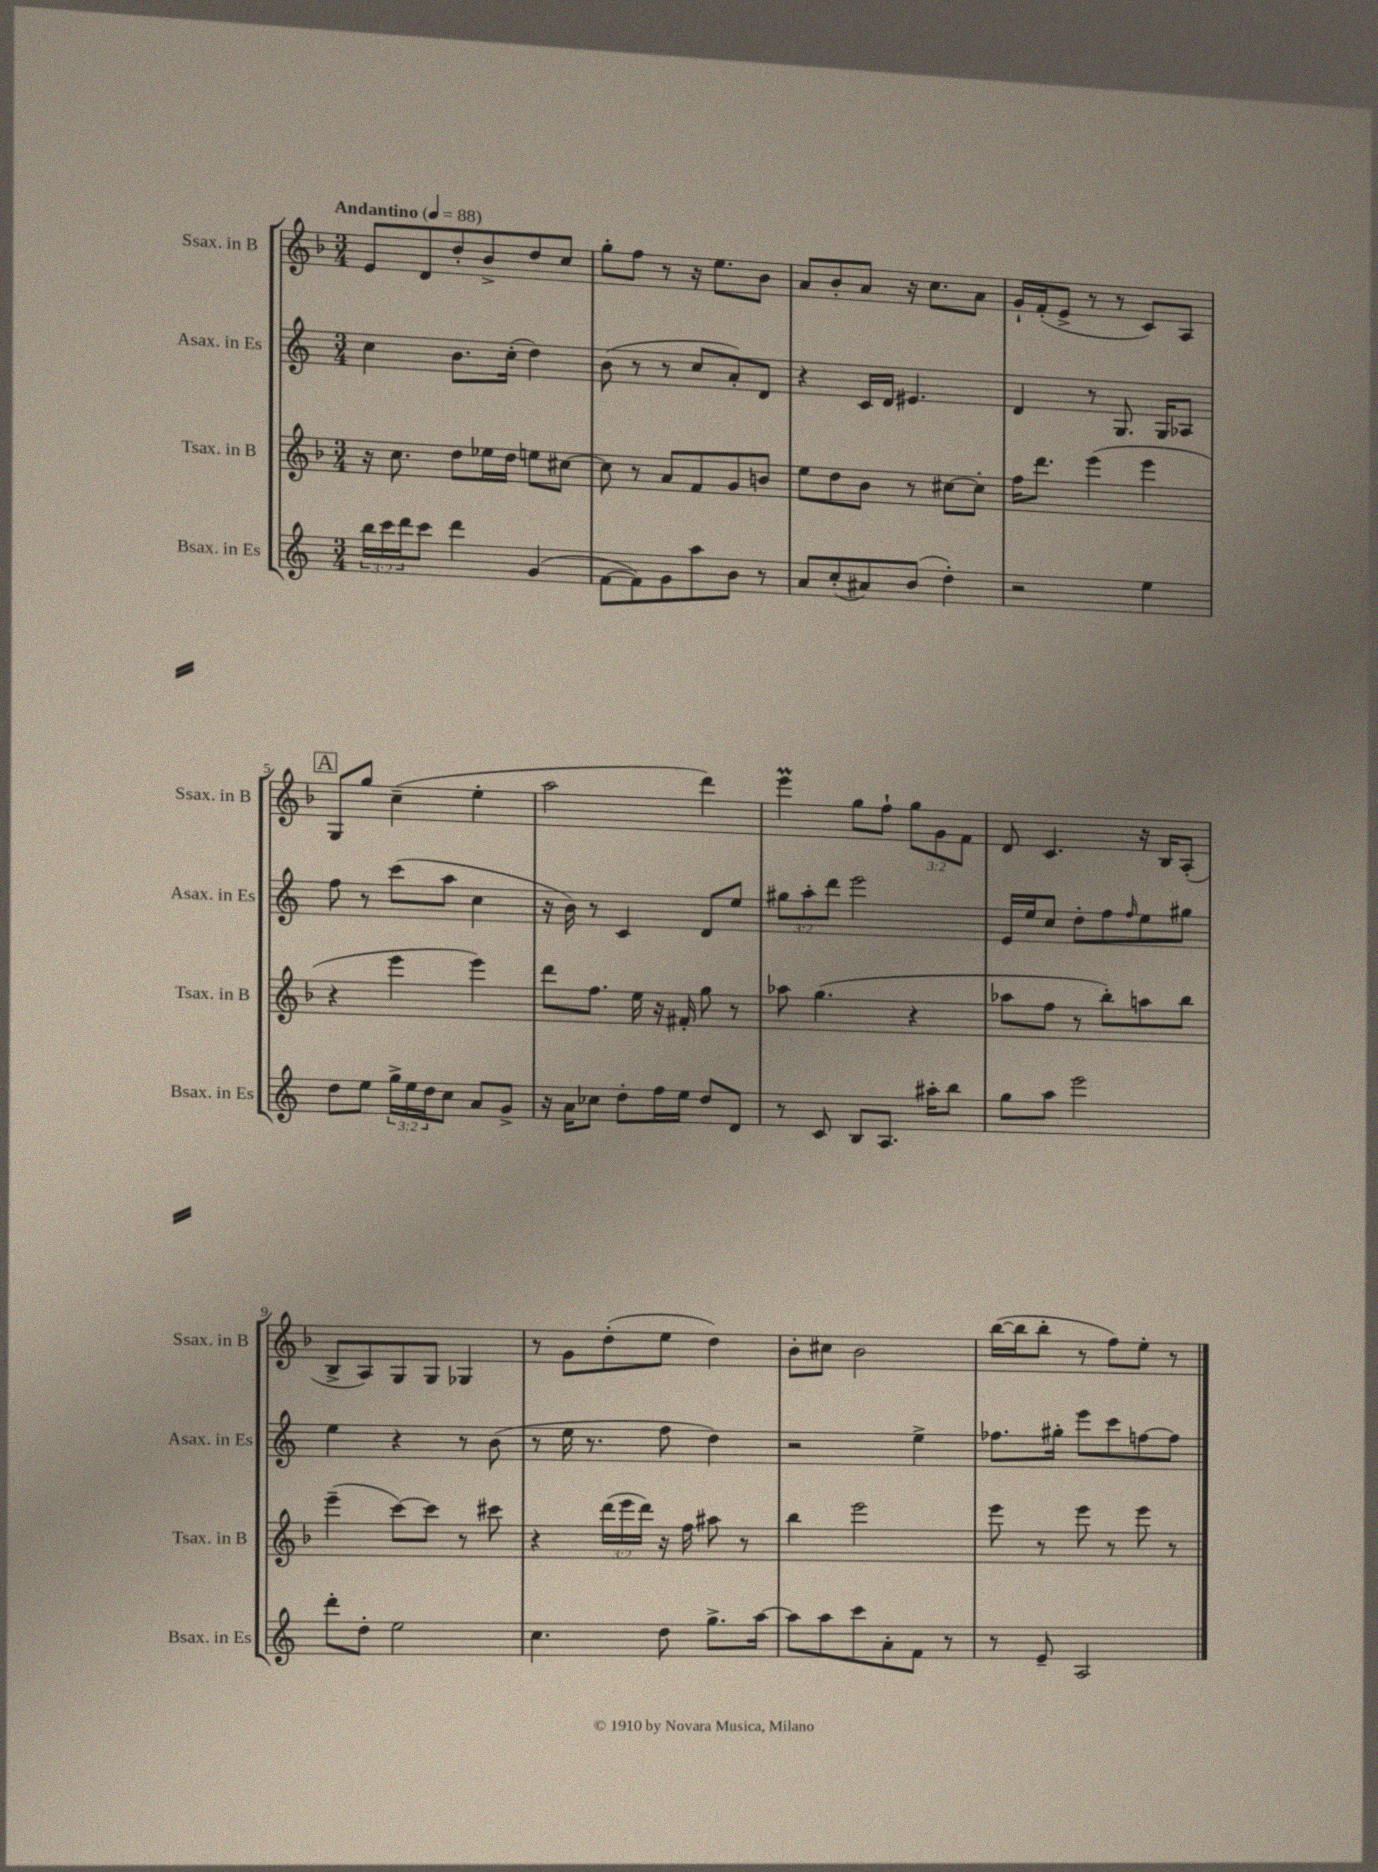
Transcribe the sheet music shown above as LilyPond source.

<<
\new StaffGroup <<
\new Staff = "s0" \with { instrumentName = "Ssax. in B" shortInstrumentName = "Ssax. in B" } {
    \clef treble \key f \major \numericTimeSignature \time 3/4 \override Staff.TupletNumber.text = #tuplet-number::calc-fraction-text \tempo "Andantino" 4 = 88
    e'8 d'8 d''8-. bes'8-> d''8 c''8 |
    g''8-. f''8 r8 r16 e''8. bes'8 |
    a'8 bes'8-. a'8 r16 c''8. a'8 |
    g'16-! f'16-.( e'8-> r8 r8 c'8) a8 |
    \mark \markup { \box "A" } g8 g''8 c''4--( e''4-. |
    a''2 d'''4) |
    e'''4\prall g''8 f''8-! \tuplet 3/2 { g''8 g'8 f'8 } |
    d'8 c'4. r16 bes16 a8-.( |
    bes8-> a8) g8 g8 ges4 |
    r8 g'8 d''8-.( e''8 d''4) |
    bes'8-. cis''8 bes'2 |
    bes''16~( bes''16 bes''8-. r8 f''8) e''8-. r8 \bar "|." |
}
\new Staff = "s1" \with { instrumentName = "Asax. in Es" shortInstrumentName = "Asax. in Es" } {
    \clef treble \key c \major \numericTimeSignature \time 3/4 \override Staff.TupletNumber.text = #tuplet-number::calc-fraction-text
    c''4 b'8. c''16-.( d''4) |
    b'8( r8 r8 c''8 a'8-.) d'8 |
    r4 c'16 d'16 eis'4. |
    d'4 r8 g8. g16 aes8 |
    \mark \markup { \box "A" } f''8 r8 c'''8( a''8 c''4 |
    r16 b'16) r8 c'4 d'8 e''8 |
    \tuplet 3/2 { gis''8 a''8-. d'''8 } e'''2 |
    e'16 e''16 c''8 d''8-. f''8 \grace { f''16 } e''8 gis''8 |
    e''4 r4 r8 b'8( |
    r8 e''16 r8. f''8 d''4) |
    r2 e''4-> |
    fes''8. gis''16-. e'''8 c'''8 f''8~ f''8 \bar "|." |
}
\new Staff = "s2" \with { instrumentName = "Tsax. in B" shortInstrumentName = "Tsax. in B" } {
    \clef treble \key f \major \numericTimeSignature \time 3/4 \override Staff.TupletNumber.text = #tuplet-number::calc-fraction-text
    r16 c''8. d''8 ees''16 d''16 e''8 cis''8~ |
    cis''8 r8 a'8 f'8 g'8 b'8 |
    e''8 d''8 bes'8 r8 cis''8~ cis''8-. |
    f''16 d'''8. e'''4( e'''4 |
    \mark \markup { \box "A" } r4 e'''4 e'''4) |
    d'''8 f''8. e''16 r16 fis'16-. g''8 r8 |
    aes''8 g''4.( r4 |
    aes''8 f''8 r8 bes''8-.) a''8 bes''8 |
    e'''4--( c'''8~) c'''8 r8 cis'''8 |
    r4 \tuplet 3/2 { d'''16( e'''16 d'''16) } r16 f''16 ais''8 r8 |
    bes''4 e'''2 |
    e'''8 r8 e'''8 r8 e'''8 r8 \bar "|." |
}
\new Staff = "s3" \with { instrumentName = "Bsax. in Es" shortInstrumentName = "Bsax. in Es" } {
    \clef treble \key c \major \numericTimeSignature \time 3/4 \override Staff.TupletNumber.text = #tuplet-number::calc-fraction-text
    \tuplet 3/2 { b''16 c'''16 d'''16 } c'''8 d'''4 g'4( |
    f'8~ f'8) g'8 a''8 b'8 r8 |
    a'8 c''8-.( ais'8) b'8( d''4-.) |
    r2 e''4 |
    \mark \markup { \box "A" } d''8 e''8 \tuplet 3/2 { g''16-> e''16 d''16 } c''8 a'8 g'8-> |
    r16 a'16 ces''8 d''8-. f''16 e''16 d''8 d'8 |
    r8 c'8 b8 a8. ais''16-. b''8 |
    g''8 a''8 e'''2 |
    d'''8-. d''8-. e''2 |
    c''4. d''8 g''8.-> a''16~ |
    a''8 a''8 c'''8 a'8-. f'8 r8 |
    r8 e'8-- a2 \bar "|." |
}
>>
>>
